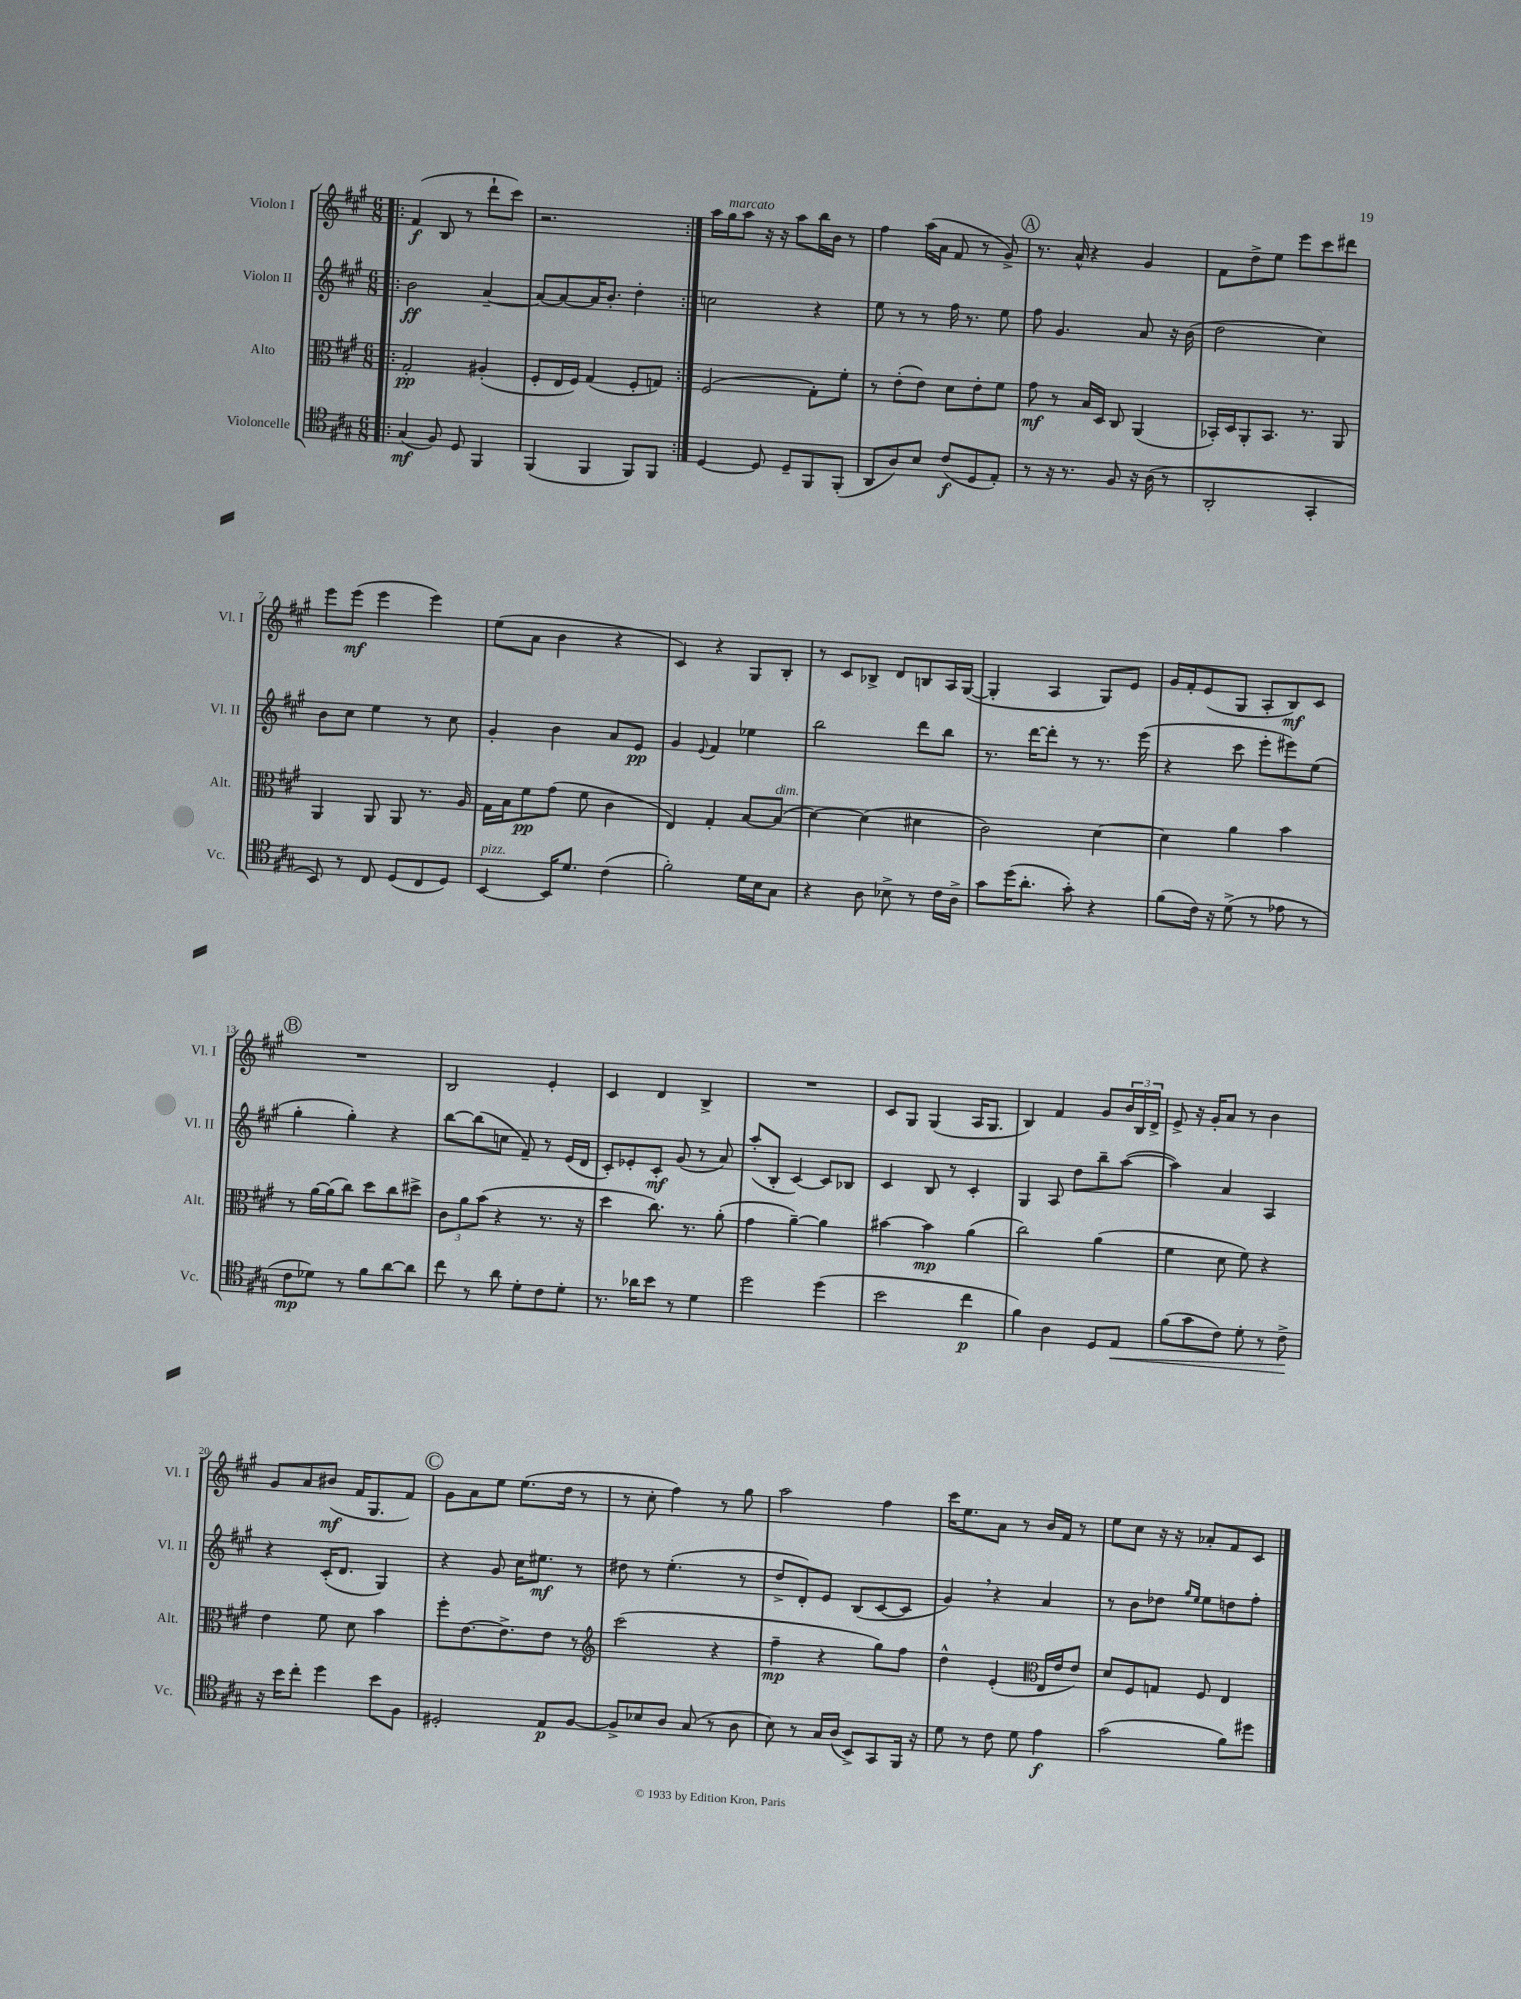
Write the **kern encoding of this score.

**kern	**dynam	**kern	**dynam	**kern	**dynam	**kern	**dynam
*part4	*part4	*part3	*part3	*part2	*part2	*part1	*part1
*staff4	*staff4	*staff3	*staff3	*staff2	*staff2	*staff1	*staff1
*I"Violoncelle	*	*I"Alto	*	*I"Violon II	*	*I"Violon I	*
*I'Vc.	*	*I'Alt.	*	*I'Vl. II	*	*I'Vl. I	*
*clefC4	*	*clefC3	*	*clefG2	*	*clefG2	*
*k[f#c#g#]	*	*k[f#c#g#]	*	*k[f#c#g#]	*	*k[f#c#g#]	*
*M6/8	*	*M6/8	*	*M6/8	*	*M6/8	*
=1!|:	=1!|:	=1!|:	=1!|:	=1!|:	=1!|:	=1!|:	=1!|:
(4G#/	mf	2G#'/	pp	2b\	ff	(4f#/	f
8F#/)	.	.	.	.	.	8B/	.
8D/	.	.	.	.	.	8r	.
4FF#/	.	(4A#X'/	.	[4a~/	.	8ddd`\L	.
.	.	.	.	.	.	8ccc#\J)	.
=2	=2	=2	=2	=2	=2	=2	=2
(4FF#/	.	8F#'/L	.	8a/L_	.	2.r	.
.	.	16E/L	.	8a/_	.	.	.
.	.	16F#/JJ)	.	.	.	.	.
4FF#/	.	(4G#/	.	16a/K]	.	.	.
.	.	.	.	8.b'/J	.	.	.
8FF#/L)	.	8F#'/L	.	4dd'\	.	.	.
8FF#/J	.	8Gn/J)	.	.	.	.	.
=3:|!	=3:|!	=3:|!	=3:|!	=3:|!	=3:|!	=3:|!	=3:|!
[4D/	.	(2F#/	.	2ccn\	.	16aa\LL	.
!	!	!	!	!	!	!LO:TX:a:i:t=marcato	!
.	.	.	.	.	.	16gg#\J	.
.	.	.	.	.	.	8aa\J	.
8D/]	.	.	.	.	.	16r	.
.	.	.	.	.	.	16r	.
8D~/L	.	.	.	.	.	8aa\L	.
8FF#/	.	8G#'\L)	.	4r	.	16bb\L	.
.	.	.	.	.	.	16b\JJ	.
(8FF#'/J	.	8f#'\J	.	.	.	8r	.
=4	=4	=4	=4	=4	=4	=4	=4
8AA/L	.	8r	.	8ee\	.	4ff#\	.
8A/)	.	(8e'\L	.	8r	.	.	.
8B/J	.	8e\J)	.	8r	.	(16aa\LL	.
.	.	.	.	.	.	16a\JJ	.
(8c#/L	f	8d\L	.	16ff#\	.	8f#/	.
.	.	.	.	8.r	.	.	.
8D/	.	8e'\	.	.	.	8r	.
8E'/J)	.	8f#\J	.	8ee\	.	8g#^/)	.
!!LO:REH:place=s1:t=A
=5	=5	=5	=5	=5	=5	=5	=5
8r	.	8g#\	mf	8ff#\	.	8.r	.
16r	.	8r	.	4.g#/	.	.	.
8.r	.	.	.	.	.	16a^^/	.
.	.	16B/LL	.	.	.	4r	.
.	.	16D/JJ	.	.	.	.	.
8F#/	.	8C#/	.	.	.	.	.
16r	.	(4AA/	.	8a/	.	4g#/	.
(16A\	.	.	.	.	.	.	.
8r	.	.	.	16r	.	.	.
.	.	.	.	(16b\	.	.	.
=6	=6	=6	=6	=6	=6	=6	=6
2AA'/	.	16BB-X'/LL)	.	2dd\	.	8f#\L	.
.	.	16D/J	.	.	.	.	.
.	.	8AA'/	.	.	.	8dd^\	.
.	.	8.BB-/J	.	.	.	8ee\J	.
.	.	.	.	.	.	8eee\L	.
.	.	8.r	.	.	.	.	.
4GG#'/	.	.	.	4cc#\)	.	8ccc#\	.
.	.	8AA/	.	.	.	8ddd#X\J	.
!!LO:LB:g=z
=7	=7	=7	=7	=7	=7	=7	=7
8BB/)	.	4AA/	.	8b\L	.	8eee\L	.
8r	.	.	.	8cc#\J	.	(8eee\J	mf
8C#/	.	8AA/	.	4ee\	.	4eee\	.
(8D/L	.	8AA/	.	.	.	.	.
8C#/	.	8.r	.	8r	.	4eee\)	.
8D/J)	.	.	.	8cc#\	.	.	.
.	.	16A/	.	.	.	.	.
=8	=8	=8	=8	=8	=8	=8	=8
!LO:TX:a:i:t=pizz.	!	!	!	!	!	!	!
[4BB/	.	16G#\LL	.	4g#'/	.	(8ee\L	.
.	.	16B\J	.	.	.	.	.
.	.	8f#\	pp	.	.	8a\J	.
16BB/KL]	.	(8g#\J	.	4b\	.	4b\	.
8.d/J	.	.	.	.	.	.	.
.	.	8f#\	.	.	.	.	.
(4c#\	.	4c#\	.	8a/L	.	4r	.
.	.	.	.	8e/J	pp	.	.
=9	=9	=9	=9	=9	=9	=9	=9
2f#'\)	.	4E/)	.	4g#/	.	4c#/)	.
.	.	.	.	8qqe/	.	.	.
.	.	4G#'/	.	4f#/	.	4r	.
16d\LL	.	[8B/L	.	4ee-X\	.	8G#/L	.
16B\J	.	.	.	.	.	.	.
!	!	!LO:TX:a:i:t=dim.	!	!	!	!	!
8G#\J	.	(8B/J]	.	.	.	8B'/J	.
=10	=10	=10	=10	=10	=10	=10	=10
4r	.	[4d\)	.	2bb\	.	8r	.
.	.	.	.	.	.	8c#/L	.
8A\	.	(4d\]	.	.	.	8B-X^/J	.
8B-X^\	.	.	.	.	.	8d/L	.
8r	.	4d#X\	.	8ddd\L	.	8Bn/	.
16c#\LL	.	.	.	8bb\J	.	16A/L	.
16A^\JJ	.	.	.	.	.	([16G#/JJ	.
=11	=11	=11	=11	=11	=11	=11	=11
8g#\L	.	2c#\)	.	8.r	.	4G#'/]	.
(16dd\K	.	.	.	.	.	.	.
8.a'\J	.	.	.	[16ddd\KL	.	.	.
.	.	.	.	8ddd'\J]	.	4A/	.
8g#'\)	.	.	.	8r	.	.	.
4r	.	[4d\	.	8.r	.	8G#/L)	.
.	.	.	.	.	.	8e/J	.
.	.	.	.	(16eee\	.	.	.
=12	=12	=12	=12	=12	=12	=12	=12
(8f#\L	.	4d\]	.	4r	.	16g#/LL	.
.	.	.	.	.	.	16f#'/J	.
16c#\Jk)	.	.	.	.	.	(8e/	.
16r	.	.	.	.	.	.	.
(8d^\	.	4a\	.	8ccc#\	.	8G#/J	.
8r	.	.	.	8eee'\L	.	8A'/L	.
8e-X\	.	4b\	.	8eee#X\)	.	8B/)	mf
8r	.	.	.	(8ee\J	.	8c#/J	.
!!LO:LB:g=z
!!LO:REH:place=s1:t=B
=13	=13	=13	=13	=13	=13	=13	=13
8c#\L	mp	8r	.	4gg#'\	.	2.r	.
8d-X\J)	.	[16a\LL	.	.	.	.	.
.	.	(16a\J]	.	.	.	.	.
8r	.	8cc#\J)	.	4gg#'\)	.	.	.
8f#\L	.	8dd\L	.	.	.	.	.
[8a\	.	8cc#\	.	4r	.	.	.
8a\J]	.	8dd#X^\J	.	.	.	.	.
=14	=14	=14	=14	=14	=14	=14	=14
8cc#\	.	12c#\L	.	[8bb\L	.	2B/	.
.	.	12a\	.	.	.	.	.
8r	.	.	.	(8bb\]	.	.	.
.	.	(12b\J	.	.	.	.	.
8a\	.	4r	.	8ccn\J	.	.	.
8d'\L	.	.	.	8f#~/)	.	.	.
8c#\	.	8.r	.	8r	.	4e'/	.
8d'\J	.	.	.	(16e/LL	.	.	.
.	.	16r	.	16d/JJ	.	.	.
=15	=15	=15	=15	=15	=15	=15	=15
8.r	.	4dd\	.	8c#'/L)	.	4c#/	.
.	.	.	.	8e-X'/	.	.	.
16a-X\KL	.	.	.	.	.	.	.
8b\J	.	8.cc#\)	.	8c#'/J	mf	4d/	.
8r	.	.	.	(8g#/	.	.	.
.	.	8.r	.	.	.	.	.
4d\	.	.	.	8r	.	4B^/	.
.	.	(8a'\	.	8a/)	.	.	.
=16	=16	=16	=16	=16	=16	=16	=16
2dd\	.	4g#\	.	(8aa'/L	.	2.r	.
.	.	.	.	8B'/J	.	.	.
.	.	[4a~\)	.	[4c#/)	.	.	.
(4dd\	.	4a\]	.	8c#/L]	.	.	.
.	.	.	.	8B-X/J	.	.	.
=17	=17	=17	=17	=17	=17	=17	=17
2b\	.	[4b#X\	.	4c#/	.	8c#/L	.
.	.	.	.	.	.	8G#/J	.
.	.	4b#\]	mp	8B/	.	(4G#/	.
.	.	.	.	8r	.	.	.
4cc#\	p	(4a\	.	4c#'/	.	16A/KL	.
.	.	.	.	.	.	8.G#/J	.
=18	=18	=18	=18	=18	=18	=18	=18
4f#\)	.	2cc#\)	.	4G#/	.	4B/)	.
4A\	.	.	.	8A/	.	4f#/	.
.	.	.	.	8dd\L	.	.	.
8D/L	.	(4a\	.	8bb~\	.	8g#/L	.
!	!LO:HP:b	!	!	!	!	!	!
8E/J	<	.	.	([8aa\J	.	24b/L	.
.	.	.	.	.	.	24B/	.
.	.	.	.	.	.	24d^/JJ	.
=19	=19	=19	=19	=19	=19	=19	=19
(8f#\L	.	4f#\	.	4aa\])	.	8e^/	.
8g#\	.	.	.	.	.	16r	.
.	.	.	.	.	.	16g#'/KL	.
8c#\J)	.	8d\	.	4a/	.	8a/J	.
8d'\	.	8f#\)	.	.	.	8r	.
8r	.	4r	.	4A/	.	4b\	.
8c#^\	.	.	.	.	.	.	.
.	[	.	.	.	.	.	.
!!LO:LB:g=z
=20	=20	=20	=20	=20	=20	=20	=20
16r	.	4e\	.	4r	.	8g#/L	.
16b\KL	.	.	.	.	.	.	.
8cc#'\J	.	.	.	.	.	8a/	.
4dd\	.	8f#\	.	(16c#'/KL	.	(8b#X/J	mf
.	.	.	.	8.d/J	.	.	.
.	.	8d\	.	.	.	16f#/KL	.
.	.	.	.	.	.	8.G#/	.
8b\L	.	4b\	.	4G#/)	.	.	.
8F#\J	.	.	.	.	.	8f#/J)	.
!!LO:REH:place=s1:t=C
=21	=21	=21	=21	=21	=21	=21	=21
2D#X'/	.	8ff#'\L	.	4r	.	8g#\L	.
.	.	[8.e\	.	.	.	8a\	.
.	.	.	.	8g#/	.	8ee\J	.
.	.	8.e^\]	.	.	.	.	.
.	.	.	.	16cc#\KL	.	(8.ee\L	.
.	.	.	.	8.ee#X\J	mf	.	.
8E/L	p	8e\J	.	.	.	.	.
.	.	.	.	.	.	16dd\Jk	.
[8F#/J	.	8r	.	8r	.	8r	.
=22	=22	=22	=22	=22	=22	=22	=22
*	*	*clefG2	*	*	*	*	*
8F#^/L]	.	(2ccc#\	.	8dd#X\	.	8r	.
8B-X/	.	.	.	8r	.	8cc#'\	.
8A/J	.	.	.	(4.ee'\	.	4ff#\)	.
(8G#/	.	.	.	.	.	.	.
8r	.	4r	.	.	.	8r	.
8A\	.	.	.	8r	.	8gg#\	.
=23	=23	=23	=23	=23	=23	=23	=23
8B\)	.	4ff#~\	mp	8dd^/L	.	2aa\	.
8r	.	.	.	8d'/)	.	.	.
16G#/LL	.	4r	.	8e/J	.	.	.
(16A/JJ	.	.	.	.	.	.	.
8BB^/L)	.	.	.	(8B/L	.	.	.
8GG#/	.	8gg#\L)	.	[8c#/	.	4ff#\	.
16FF#/Jk	.	8ff#\J	.	8c#/J]	.	.	.
16r	.	.	.	.	.	.	.
=24	=24	=24	=24	=24	=24	=24	=24
8d\	.	4dd^^\	.	4g#,/)	.	16ccc#\KL	.
.	.	.	.	.	.	8.ee\	.
8r	.	.	.	.	.	.	.
8c#\	.	(4e'/	.	4r	.	8a\J	.
8d\	.	.	.	.	.	8r	.
*	*	*clefC3	*	*	*	*	*
4e\	f	16E/LL	.	4a/	.	16b/LL	.
.	.	16e/J	.	.	.	16f#/JJ	.
.	.	8e/J)	.	.	.	8r	.
=25	=25	=25	=25	=25	=25	=25	=25
(2g#\	.	8d/L	.	8r	.	8ee\L	.
.	.	8F#/	.	8b\L	.	8cc#\J	.
.	.	8Gn/J	.	8dd-X\J	.	16r	.
.	.	.	.	.	.	16r	.
.	.	.	.	16qqgg#/LL	.	.	.
.	.	.	.	16qqee/JJ	.	.	.
.	.	8F#/	.	8ee\L	.	8a-X'/L	.
8f#\L)	.	4E/	.	8ddn\	.	8f#/	.
8dd#X\J	.	.	.	8ff#'\J	.	8c#/J	.
==	==	==	==	==	==	==	==
*-	*-	*-	*-	*-	*-	*-	*-
